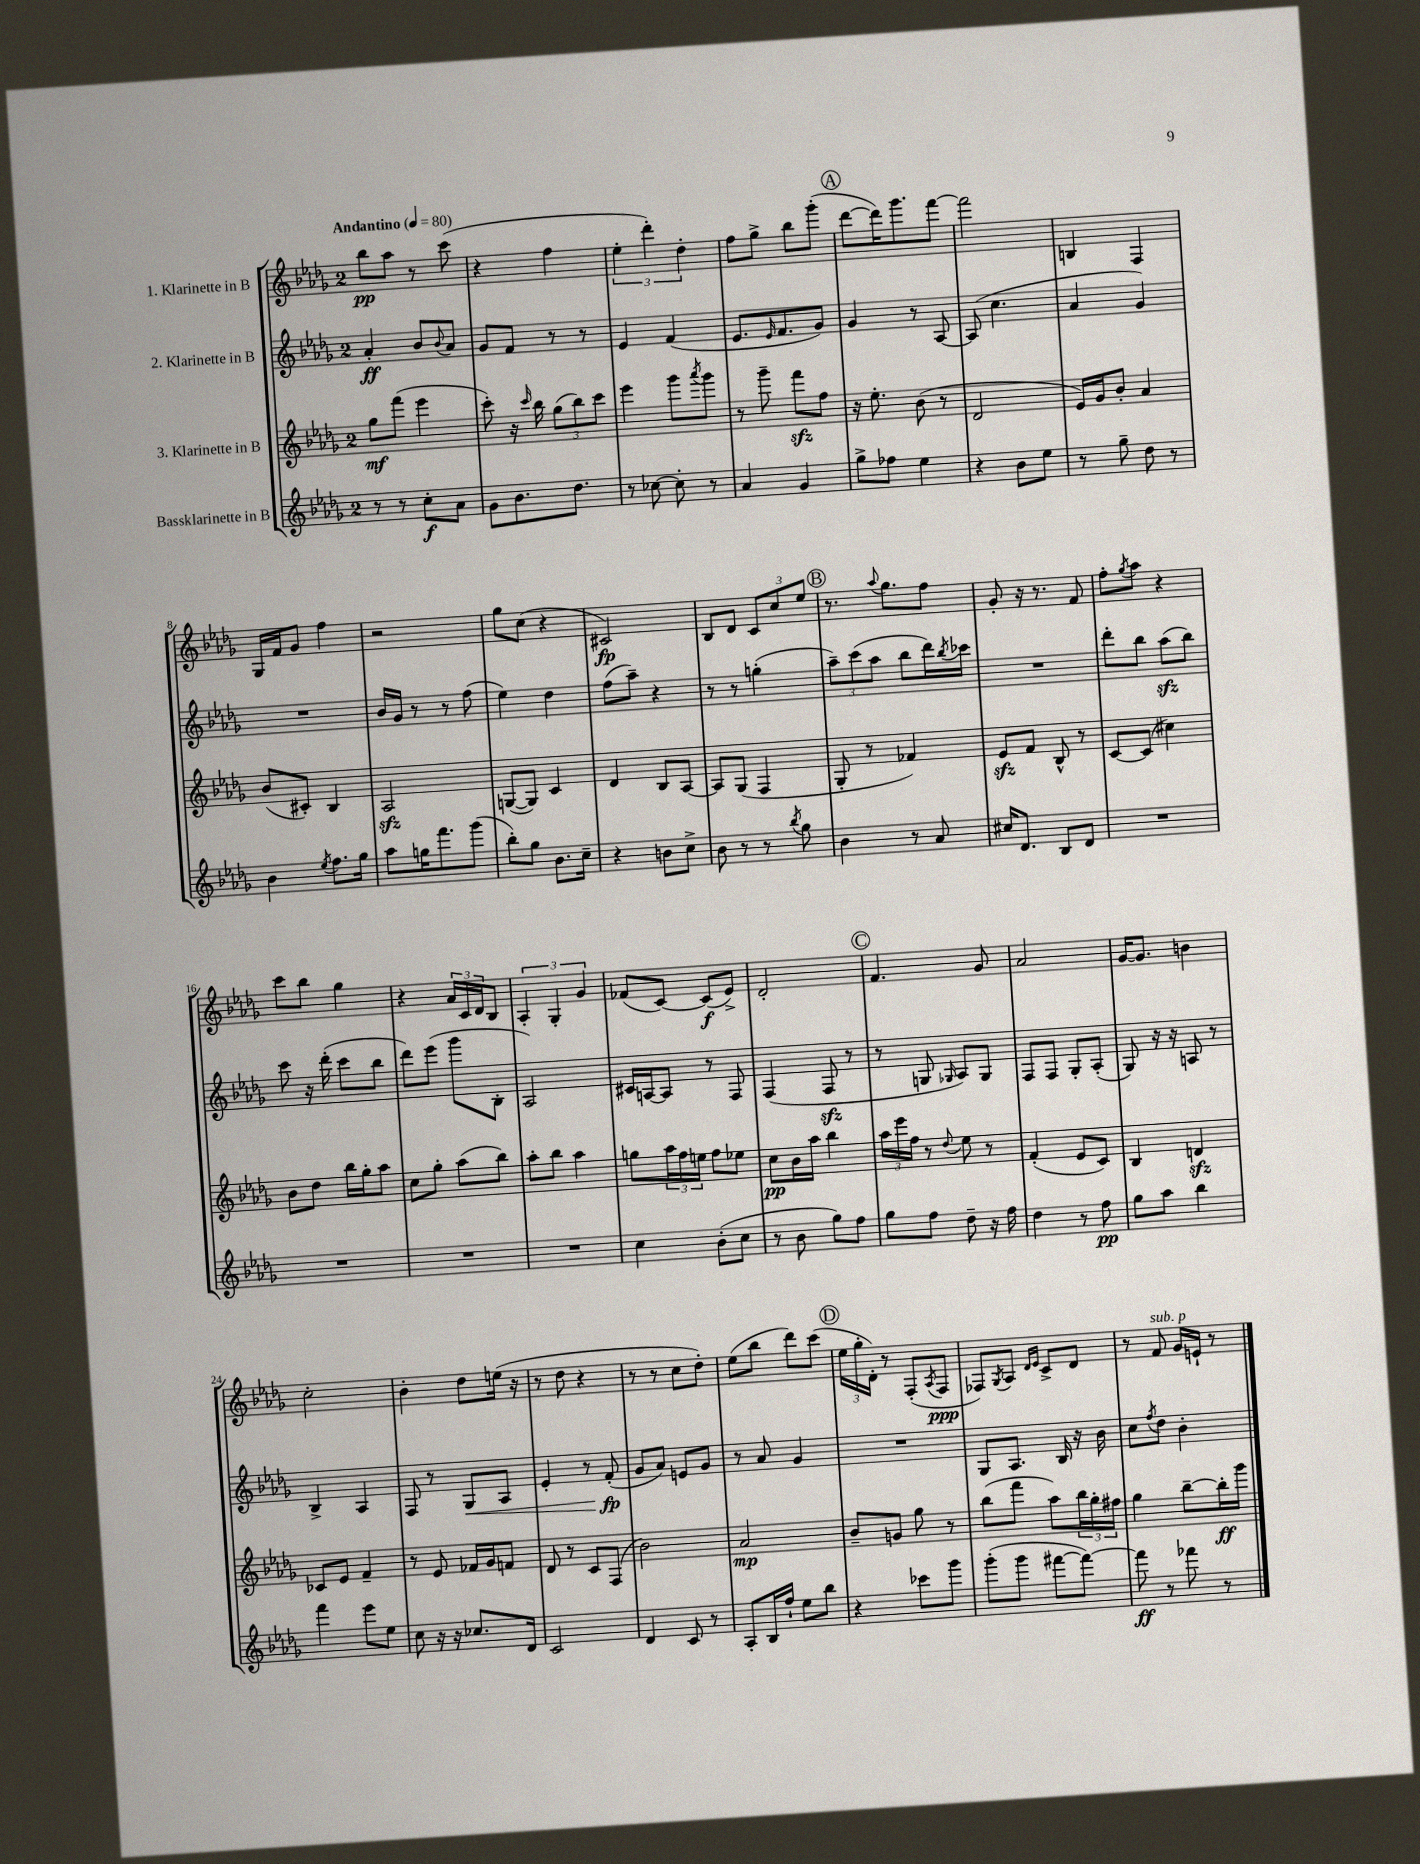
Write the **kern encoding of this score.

**kern	**kern	**kern	**kern
*staff4	*staff3	*staff2	*staff1
*clefG2	*clefG2	*clefG2	*clefG2
*k[b-e-a-d-g-]	*k[b-e-a-d-g-]	*k[b-e-a-d-g-]	*k[b-e-a-d-g-]
*M2/4	*M2/4	*M2/4	*M2/4
*MM80	*MM80	*MM80	*MM80
8r	8gg-\L	4a-'/	8bb-\L
8r	(8fff\J	.	8aa-\J
8cc'\L	4eee-\	8b-/L	8r
.	.	8qqb-/	.
8a-\J	.	8a-/J	(8ccc\
=	=	=	=
8g-\L	8ccc'\)	8g-/L	4r
8.b-\	16r	8f/J	.
.	16qqccc/	.	.
.	16bb-\	.	.
.	(12gg-\L	8r	4ff\
8.dd-\J	.	.	.
.	12bb-\)	.	.
.	.	8r	.
.	12ccc\J	.	.
=	=	=	=
8r	4eee-\	4e-/	6ee-'\
[8cc-\	.	.	.
.	.	.	6ddd-'\)
8cc-'\]	8ggg-\L	(4f/	.
.	.	.	6dd-'\
.	8qaaa-/	.	.
8r	8ggg-\J	.	.
=	=	=	=
4a-/	8r	8.e-/L	8ff\L
.	8ggg-~\	.	8gg-^\J
.	.	16qqe-/	.
.	.	8.f/	.
4g-/	8fff\L	.	8bb-\L
.	8ff\J	8g-/J)	(8ggg-'\J
=	=	=	=
8gg-^\L	16r	4g-/	[8ddd-\L
.	8.ee-'\	.	.
8ff-\J	.	.	16ddd-\]K)
.	.	.	8.ggg-\
4ee-\	(8b-\	8r	.
.	8r	[8A-/	[8fff\J
=	=	=	=
4r	2d-/	(8A-/]	2fff\]
.	.	4.cc\	.
8b-\L	.	.	.
8ee-\J	.	.	.
=	=	=	=
8r	16e-/LL)	4a-/	4B/
.	16g-/J	.	.
8gg-~\	8b-'/J	.	.
8dd-\	4a-/	4g-/)	4F/
8r	.	.	.
=	=	=	=
4b-\	(8b-/L	2r	16G-/LL
.	.	.	16f/J
.	8c#'/J)	.	8g-/J
8qee-/	.	.	.
8.ff\L	4B-/	.	4ff\
16gg-\Jk	.	.	.
=	=	=	=
8aa-\L	2A-/	16b-/LL	2r
.	.	16g-/JJ	.
16gg\K	.	8r	.
8.fff\	.	.	.
.	.	8r	.
(8ggg-\J	.	(8ff\	.
=	=	=	=
8bb-'\L)	([8G/L	4ee-\)	8gg-\L
8gg-\J	8G/]J)	.	(8cc\J
8.b-\L	4c/	4dd-\	4r
16cc~\Jk	.	.	.
=	=	=	=
4r	4d-/	(8ff\L	2c#/)
.	.	8aa-~\J)	.
8b\L	8B-/L	4r	.
8cc^\J	[8A-/J	.	.
=	=	=	=
8b-\	8A-/]L	8r	8B-/L
8r	(8G-/J	8r	8d-/J
8r	4F/	(4gg'\	12c/L
.	.	.	12cc/
8qbb-/	.	.	.
8gg-\	.	.	.
.	.	.	12ee-/J
=	=	=	=
4b-\	8G-'/	12aa-~\L)	8.r
.	.	(12ccc\	.
.	8r	.	.
.	.	12aa-\J	.
.	.	.	8qqaa-/
.	.	.	8.gg-\L
8r	4f-/)	8bb-\L	.
8a-/	.	16ddd-\L)	8ff\J
.	.	8qbb-/	.
.	.	16ccc-\JJ	.
=	=	=	=
16cc#/LK	8e-/L	2r	8g-'/
8.d-/J	.	.	.
.	8f/J	.	16r
.	.	.	8.r
8B-/L	8B-^^/	.	.
8d-/J	8r	.	8f/
=	=	=	=
2r	[8c/L	8ddd-'\L	8ff'\L
.	.	.	8qgg-/
.	(8c/]J	8bb-\J	8aa-\J
.	4cc#\)	(8aa-\L	4r
.	.	8bb-\J)	.
=	=	=	=
2r	8b-\L	8ccc\	8ccc\L
.	8dd-\J	16r	8bb-\J
.	.	(16ddd-'\	.
.	16bb-\LL	8ccc\L	4gg-\
.	16gg-'\J	.	.
.	8aa-\J	8bb-\J	.
=	=	=	=
2r	8cc\L	8ddd-\L)	4r
.	8gg-'\J	(8eee-\J	.
.	(8aa-\L	8ggg-\L	24a-/LL
.	.	.	24c/
.	.	.	24d-/J
.	8bb-\J)	8B-'\J	8B-/J
=	=	=	=
2r	8aa-'\L	2A-/)	6A-'/
.	8bb-\J	.	.
.	.	.	6G-'/
.	4aa-\	.	.
.	.	.	6g-/
=	=	=	=
4cc\	8gg\L	16c#/LL	(8f-/L
.	.	[16A/J	.
.	24aa-\L	8A/]J	[8c/J)
.	24ff\	.	.
.	24ee\JJ	.	.
(8b-'\L	8ff\L	8r	(8c/]L
8cc\J	8ee-\J	8F/	8e-^/J)
=	=	=	=
8r	8cc\L	(4F/	2d-'/
8b-\	16b-\L	.	.
.	16aa-\JJ	.	.
8gg-\L)	4bb-\	8F/	.
8ff\J	.	8r	.
=	=	=	=
8gg-\L	24aa-\LL	8r	4.f/
.	24eee-\	.	.
.	24ff\JJ	.	.
8ff\J	8r	8G/	.
.	8qqdd-/	16qqG-/	.
8dd-~\	8ee-\	8A-/L)	.
16r	8r	8G-/J	8g-/
16ff\	.	.	.
=	=	=	=
4dd-\	(4f'/	8F/L	2a-/
.	.	8F/J	.
8r	8e-/L	8G-'/L	.
8ff\	8c/J)	(8A-'/J	.
=	=	=	=
8gg-\L	4B-/	8G-/)	[16g-/LK
.	.	.	8.g-/]J
8aa-\J	.	16r	.
.	.	16r	.
4bb-\	4d/	8A/	4b\
.	.	8r	.
=	=	=	=
4fff\	8c-/L	4B-^/	2cc'\
.	8e-/J	.	.
8eee-\L	4f~/	4A-/	.
8ee-\J	.	.	.
=	=	=	=
8cc\	8r	8F/	4b-'\
16r	8e-/	8r	.
16r	.	.	.
8.cc-/L	16f-/LL	8G-/L	8dd-\L
.	16g-/J	.	.
.	8f/J	8A-/J	(16ee\Jk
16d-/Jk	.	.	16r
=	=	=	=
2c/	8d-/	4e-'/	8r
.	8r	.	8dd-\
.	8c/L	8r	4r
.	(8F/J	(8f'/	.
=	=	=	=
4d-/	2b-\)	8g-/L	8r
.	.	8a-/J)	8r
8c/	.	8e/L	8cc\L
8r	.	8g-/J	8dd-'\J)
=	=	=	=
8A-'/L	2a-/	8r	(8ee-\L
16B-/L	.	8a-/	8bb-\J
16ff`/JJ	.	.	.
8ee-\L	.	4g-/	8ddd-\L)
8bb-\J	.	.	(8ccc\J
=	=	=	=
4r	8b-~/L	2r	24ee-\LL
.	.	.	24gg-'\
.	.	.	24d-'\JJ)
.	8g/J	.	8r
8ccc-\L	8gg-\	.	(8F'/L
.	.	.	8qA-/
8ggg-\J	8r	.	8F/J
=	=	=	=
(8ggg-'\L	(8bb-\L	8G-/L	8F-/L)
.	.	.	8qG-/
8ggg-\J	8fff\J	8.A-/J	8A-/J
.	.	.	16qqd-/LL
.	.	.	16qqe-/JJ
[8fff#\L	8aa-\L)	.	8c^/L
.	.	16B-/	.
8fff#\_J)	24bb-\L	16r	8d-/J
.	24gg-'\	.	.
.	.	16b-\	.
.	24ff#\JJ	.	.
=	=	=	=
8fff#\]	4gg-\	8cc\L	8r
.	.	8qff/	.
8r	.	8dd-\J	8f/
8fff-\	[8bb-~\L	4b-'\	16g-/LL
.	.	.	16e`/JJ
8r	16bb-'\]L	.	8r
.	16ggg-\JJ	.	.
==	==	==	==
*-	*-	*-	*-
